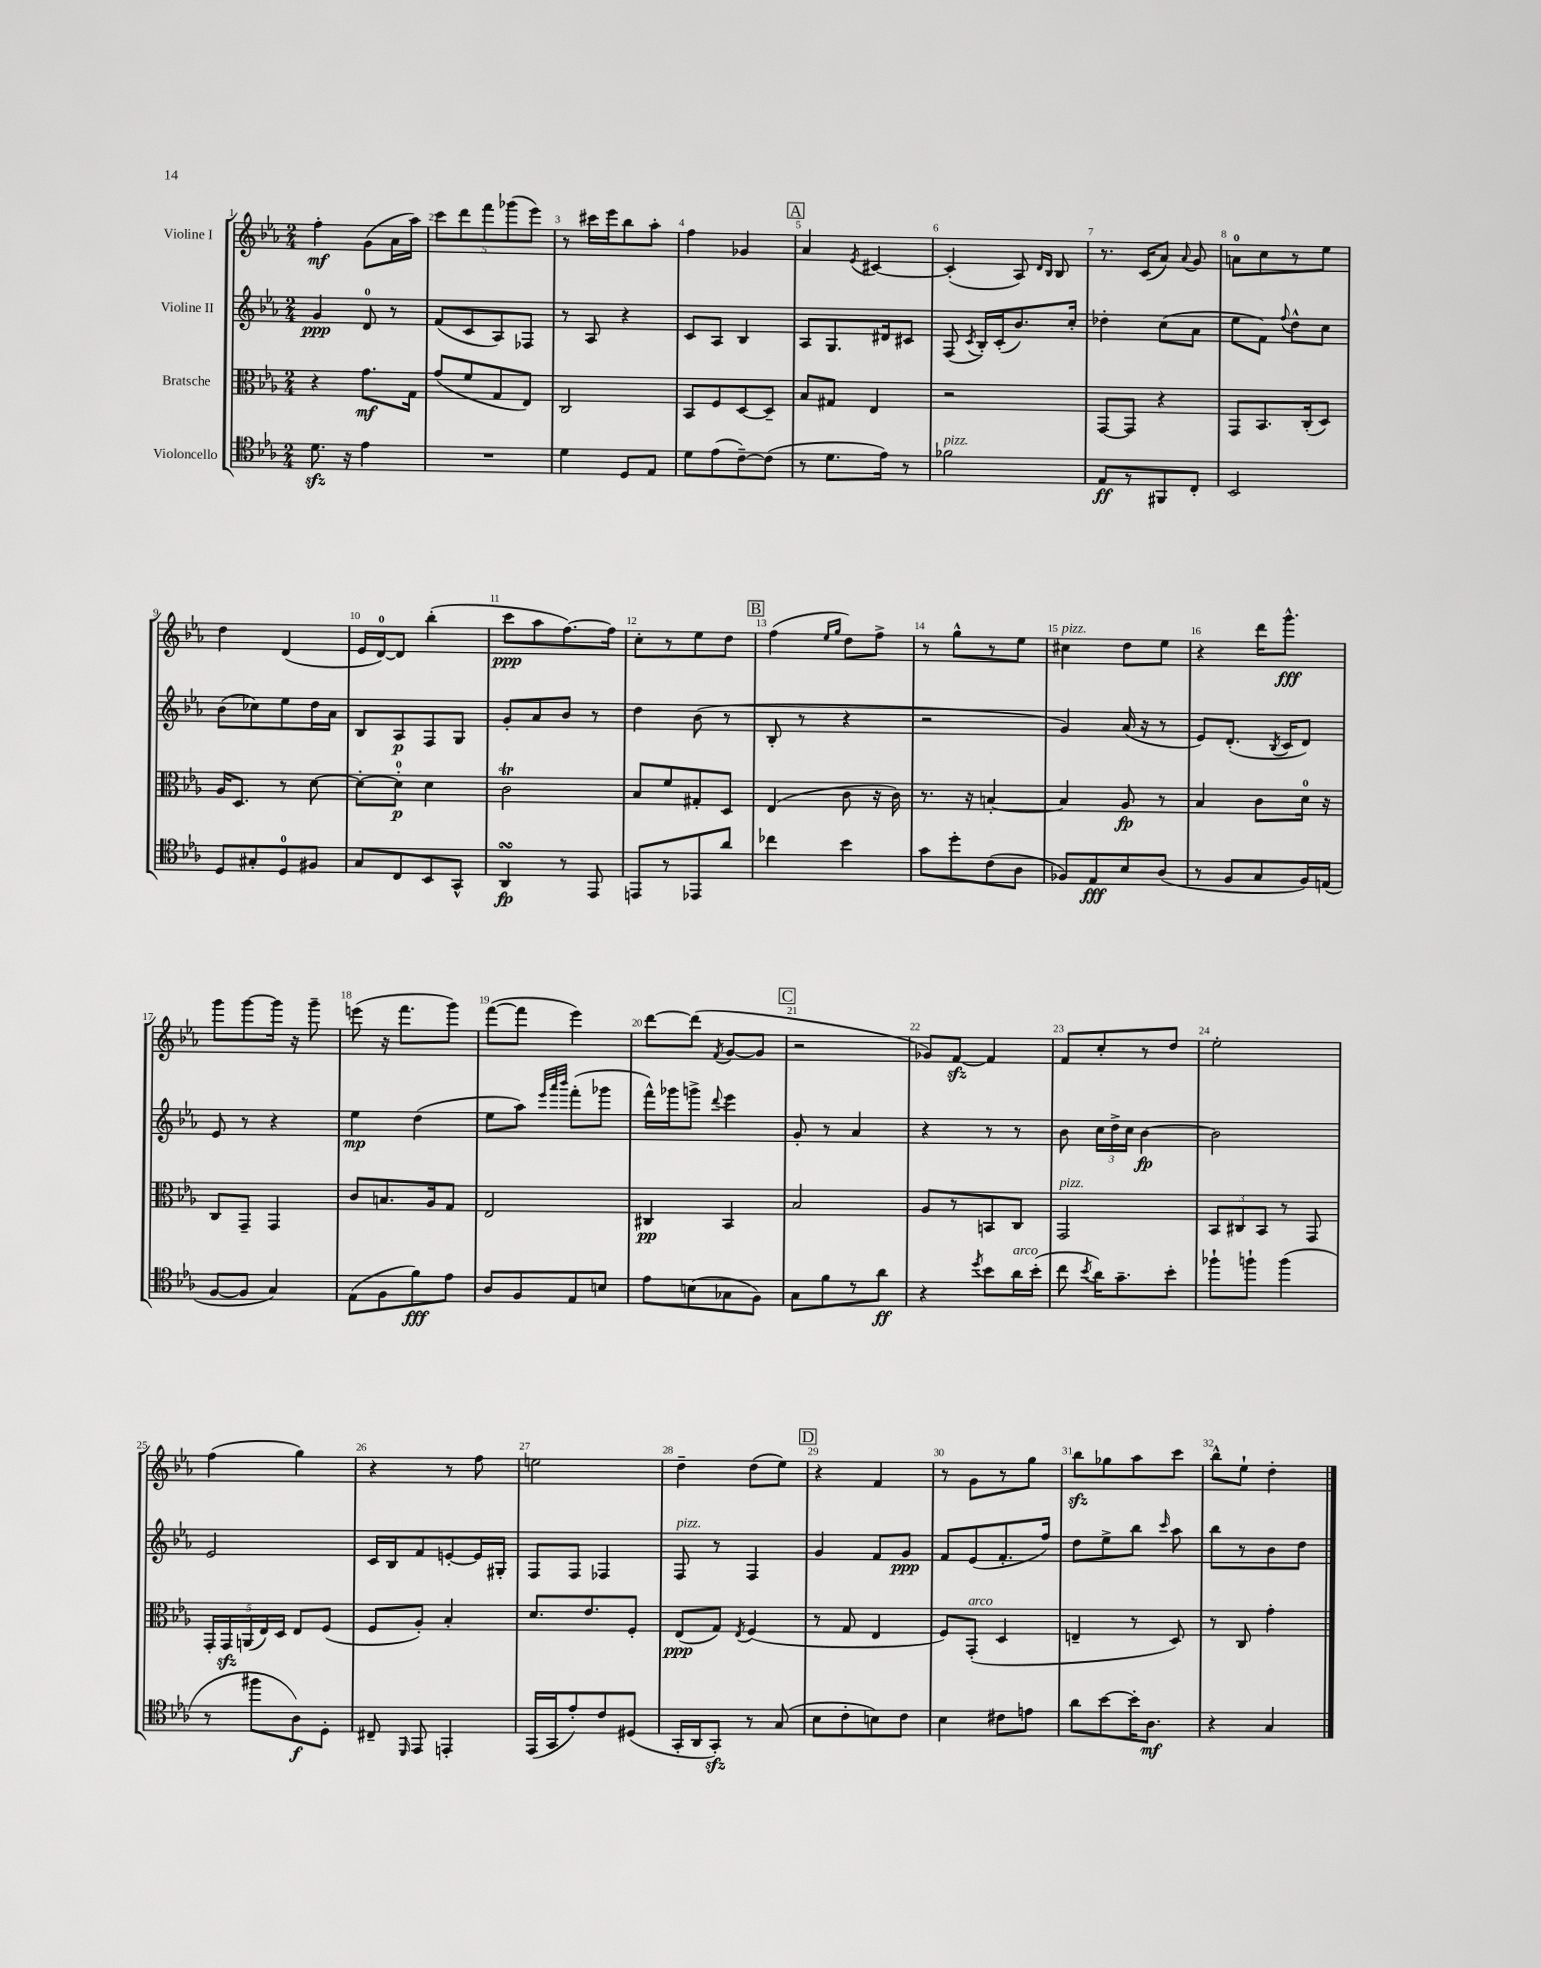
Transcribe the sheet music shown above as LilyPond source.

<<
\new StaffGroup <<
\new Staff = "s0" \with { instrumentName = "Violine I" } {
    \clef treble \key ees \major \numericTimeSignature \time 2/4
    \autoBeamOff f''4-.\mf g'8[( aes'16 aes''16]) |
    \tuplet 5/4 { c'''8[ d'''8 f'''8 ges'''8( ees'''8]) } |
    r8 cis'''16[ ees'''16 bes''8 aes''8]-. |
    f''4 ges'4 |
    \mark \markup { \box "A" } aes'4 \acciaccatura { ees'8 } cis'4~ |
    cis'4-.( aes8) \grace { d'16[ bes16] } bes8 |
    r8. c'16[( aes'8]) \appoggiatura { aes'8 } g'8 |
    a'8[-0 c''8 r8 ees''8] |
    d''4 d'4( |
    ees'16[ d'16-0~) d'8] bes''4-.( |
    c'''8[\ppp aes''8 f''8.~) f''16] |
    c''8[-. r8 ees''8 d''8] |
    \mark \markup { \box "B" } f''4( \grace { ees''16[ g''16] } d''8[) f''8]-> |
    r8 g''8[-^ r8 ees''8] |
    cis''4^\markup { \italic "pizz." } d''8[ ees''8] |
    r4 d'''16[ g'''8.]-^\fff |
    g'''8[ g'''8~ g'''16] r16 g'''8-- |
    e'''8( r16 f'''8.[ g'''8]) |
    f'''8[~( f'''8] ees'''4) |
    d'''8[~ d'''8]( \acciaccatura { f'8 } g'8[~ g'8] |
    \mark \markup { \box "C" } r2 |
    ges'8[) f'8]~\sfz f'4 |
    f'8[ c''8-. r8 d''8] |
    ees''2-. |
    f''4( g''4) |
    r4 r8 f''8 |
    e''2 |
    d''4-- d''8[( ees''8]) |
    \mark \markup { \box "D" } r4 f'4 |
    r8 g'8[ r8 g''8] |
    bes''8[\sfz ges''8 aes''8 c'''8] |
    bes''8[-^ ees''8]-! d''4-. \bar "|." |
}
\new Staff = "s1" \with { instrumentName = "Violine II" } {
    \clef treble \key ees \major \numericTimeSignature \time 2/4
    \autoBeamOff g'4\ppp d'8-0 r8 |
    f'8[( c'8 aes8) fes8] |
    r8 aes8 r4 |
    c'8[ aes8] bes4 |
    \mark \markup { \box "A" } aes8[ g8. dis'16 cis'8] |
    f8( \acciaccatura { c'8 } bes16[-.) c'16-.( bes'8.) c''16]-. |
    des''4-. c''8[( aes'8] |
    ees''8[ f'8]) \appoggiatura { f''8 } d''8[-^ c''8] |
    bes'8[( ces''8) ees''8 d''16 aes'16] |
    bes8[ aes8\p f8 g8] |
    g'8[-. aes'8 bes'8] r8 |
    d''4 bes'8( r8 |
    \mark \markup { \box "B" } bes8-. r8 r4 |
    r2 |
    g'4) aes'16( r16 r8 |
    ees'8[) d'8.]-.( \acciaccatura { bes8 } c'16[ d'8]) |
    ees'8 r8 r4 |
    ees''4\mp d''4( |
    ees''8[ aes''8]) \grace { ees'''32[ aes'''32 bes'''32] } f'''8[-.( ges'''8] |
    f'''16[-^) ges'''16 g'''8]-> \appoggiatura { d'''8 } ees'''4 |
    \mark \markup { \box "C" } g'8-. r8 aes'4 |
    r4 r8 r8 |
    bes'8 \tuplet 3/2 { c''16[ d''16-> c''16] } bes'4~\fp |
    bes'2 |
    ees'2 |
    c'16[ bes16 f'8 e'8~-. e'16 gis16]-. |
    f8[ f8] fes4 |
    f8^\markup { \italic "pizz." } r8 f4 |
    \mark \markup { \box "D" } g'4 f'8[ g'8]\ppp |
    f'8[ ees'8( f'8.-. f''16]) |
    d''8[ ees''8-> bes''8] \grace { c'''16 } aes''8 |
    bes''8[ r8 bes'8 d''8] \bar "|." |
}
\new Staff = "s2" \with { instrumentName = "Bratsche" } {
    \clef alto \key ees \major \numericTimeSignature \time 2/4
    \autoBeamOff r4 g'8.[\mf g16] |
    g'8[( f'8 g8 ees8]) |
    c2 |
    bes,8[ f8 d8~ d8]-- |
    \mark \markup { \box "A" } bes8[ gis8] ees4 |
    r2 |
    g,8[~ g,8] r4 |
    g,8[ bes,8. c16-.( d8]) |
    aes16[ d8.] r8 d'8~ |
    d'8[~-. d'8]-0-.\p d'4 |
    c'2\trill |
    bes8[ f'8 gis8-. d8] |
    \mark \markup { \box "B" } ees4( c'8 r16 c'16) |
    r8. r16 b4~-. |
    b4 aes8\fp r8 |
    bes4 c'8[ d'16]-0 r16 |
    c8[ g,8]-- g,4 |
    c'8[ b8. aes16 g8] |
    ees2 |
    cis4\pp bes,4 |
    \mark \markup { \box "C" } bes2 |
    aes8[ r8 b,8 c8] |
    g,2^\markup { \italic "pizz." } |
    \tuplet 3/2 { bes,8[ cis8 bes,8] } r8 g,8 |
    \tuplet 5/4 { g,16[-. g,16\sfz a,16( ees16) d16] } ees8[ f8]( |
    f8[ aes8]-.) bes4-. |
    d'8.[ ees'8. f8]-. |
    ees8[\ppp( g8]) \acciaccatura { ees8 } f4( |
    \mark \markup { \box "D" } r8 g8 ees4 |
    f8[) g,8]-.^\markup { \italic "arco" }( d4 |
    e4-- r8 d8) |
    r8 c8 g'4-. \bar "|." |
}
\new Staff = "s3" \with { instrumentName = "Violoncello" } {
    \clef tenor \key ees \major \numericTimeSignature \time 2/4
    \autoBeamOff d'8.\sfz r16 ees'4 |
    R2 |
    d'4 d8[ ees8] |
    d'8[ ees'8( c'8~--) c'8]( |
    \mark \markup { \box "A" } r8 d'8.[ ees'16]) r8 |
    fes'2^\markup { \italic "pizz." } |
    ees8[\ff r8 fis,8 c8]-. |
    bes,2 |
    d8[ gis8-. d8-0 fis8] |
    g8[ c8 bes,8 g,8]-^ |
    aes,4\turn\fp r8 ees,8 |
    e,8[ r8 ees,8 aes'8] |
    \mark \markup { \box "B" } ces''4 bes'4 |
    g'8[ d''8-. c'8( aes8] |
    fes8[) ees8\fff bes8 aes8]( |
    r8 f8[ g8 f16) e16]( |
    f8[~ f8] g4) |
    ees8[( f8 f'8\fff) ees'8] |
    aes8[ f8 ees8 b8] |
    ees'8[ b8( ges8 f8]) |
    \mark \markup { \box "C" } g8[ f'8 r8 aes'8]\ff |
    r4 \acciaccatura { d''8 } bes'8[ aes'16^\markup { \italic "arco" } bes'16]-.( |
    c''8 \acciaccatura { bes'8 } aes'16[) g'8.-- bes'8]-. |
    fes''8[-! f''8]-! f''4( |
    r8 fis''8[ aes8\f) d8]-. |
    cis8-- \grace { d,16 } ees,8 e,4-. |
    ees,16[( g,16 ees'8-.) c'8 dis8]( |
    g,16[-. aes,16 g,8]-.\sfz) r8 g8( |
    \mark \markup { \box "D" } bes8[ c'8-. b8) c'8] |
    bes4 cis'8[ e'8] |
    aes'8[ bes'8~ bes'16-. aes8.]\mf |
    r4 g4 \bar "|." |
}
>>
>>
\layout { \context { \Score \override BarNumber.break-visibility = ##(#f #t #t) barNumberVisibility = #all-bar-numbers-visible } }
